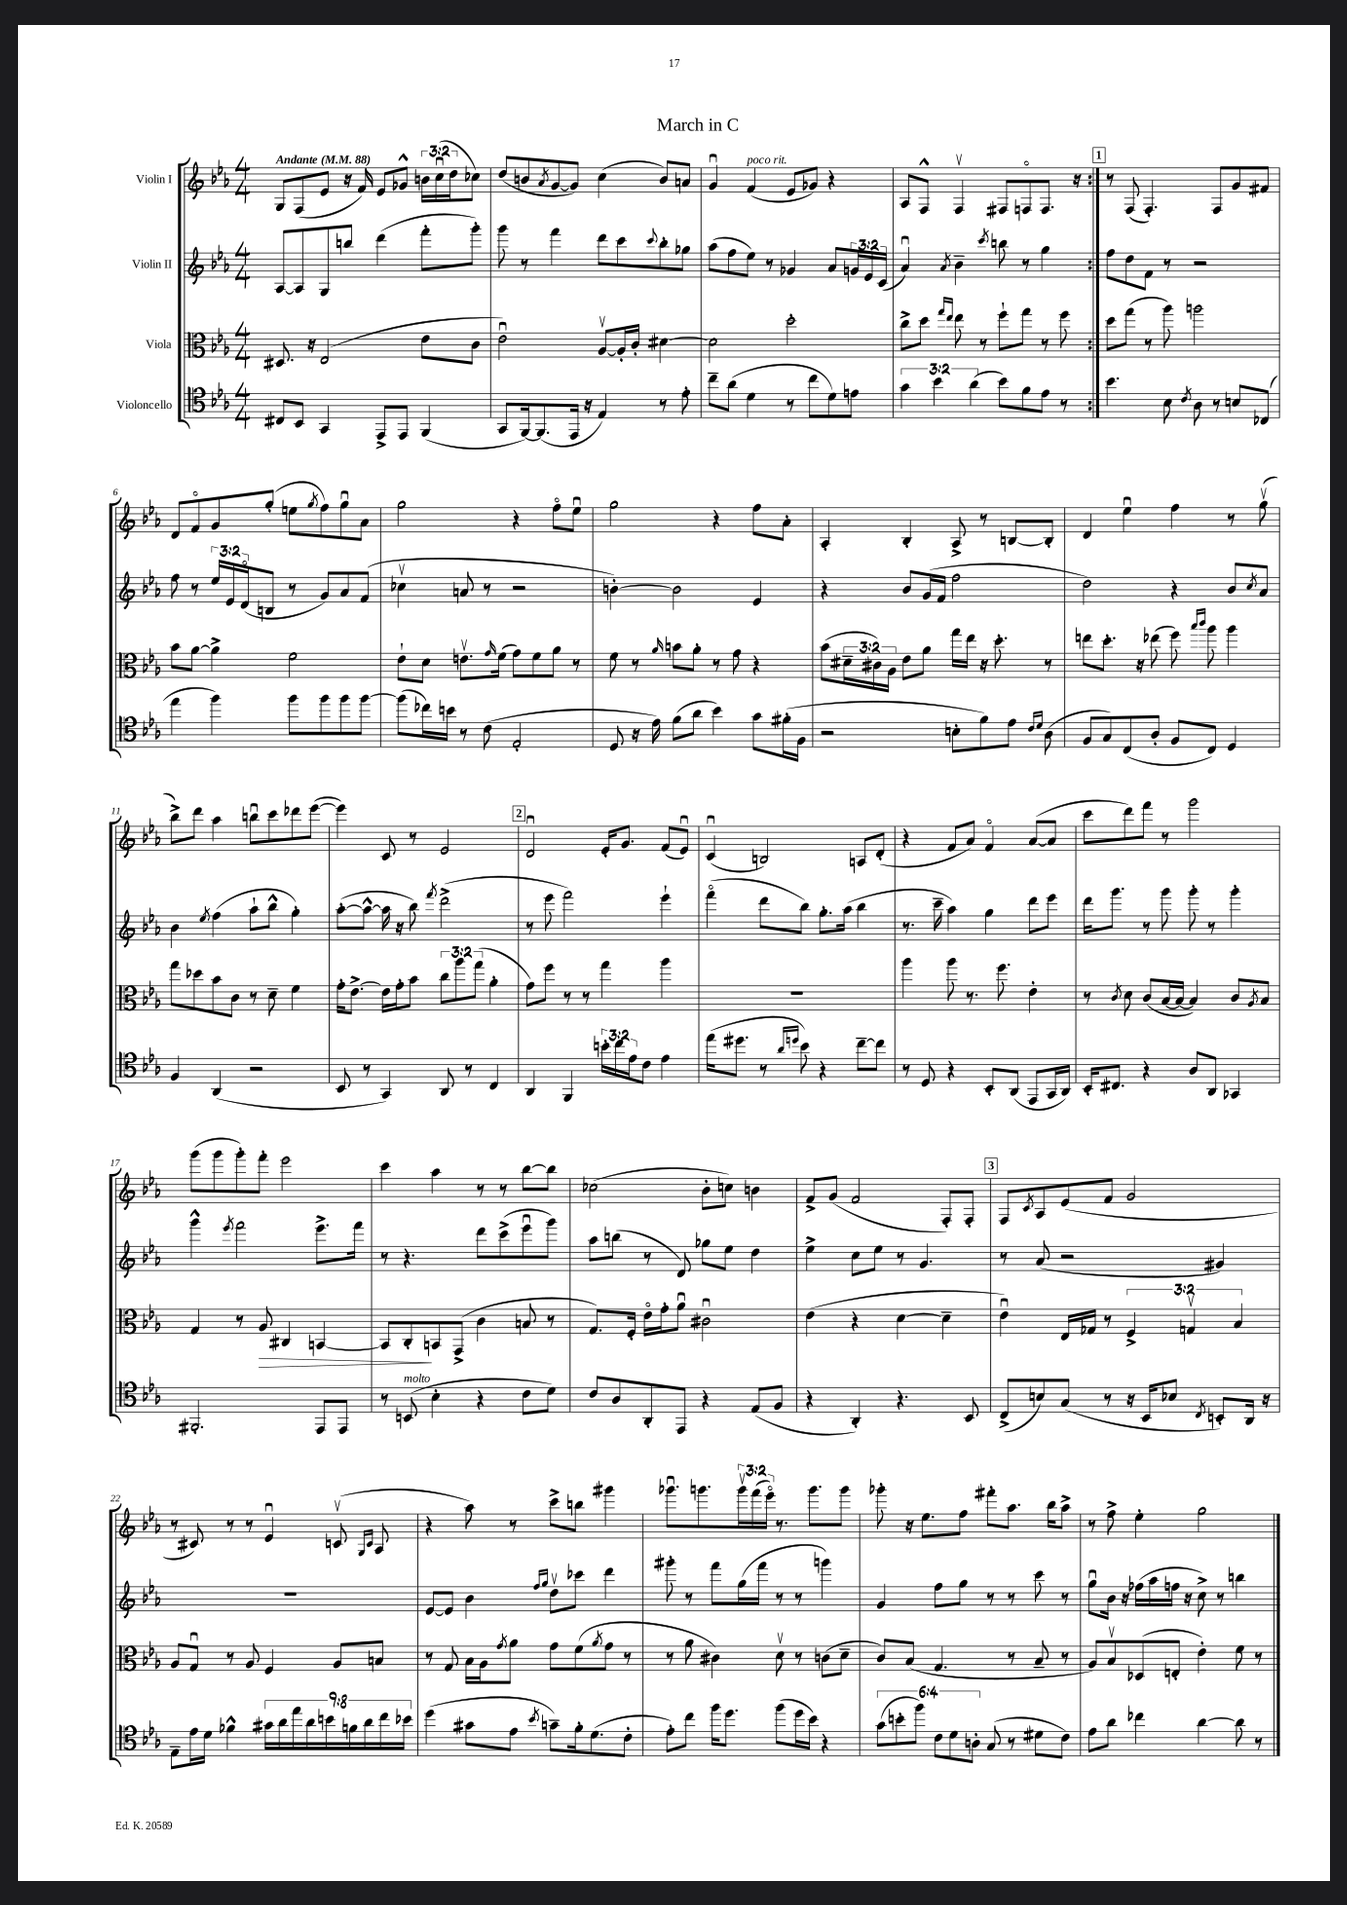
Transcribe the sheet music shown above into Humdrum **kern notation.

**kern	**kern	**kern	**kern
*staff4	*staff3	*staff2	*staff1
*clefC4	*clefC3	*clefG2	*clefG2
*k[b-e-a-]	*k[b-e-a-]	*k[b-e-a-]	*k[b-e-a-]
*M4/4	*M4/4	*M4/4	*M4/4
*MM88	*MM88	*MM88	*MM88
8C#/L	8.D#/	[8A-/L	8G/L
8BB-/J	.	8A-/]	(8F/
.	16r	.	.
4GG/	(2E-/	8G/	8e-/J
.	.	8bb/J	16r
.	.	.	16f/)
8EE-^/L	.	(4ddd\	8e-/L
8EE-/J	.	.	8g-^^/J
(4FF/	8e-\L	8fff'\L	24b\LL
.	.	.	(24ccu\
.	.	.	24dd\J
.	8c\J	8ggg'\J)	8cc-\J)
=	=	=	=
8GG/L	2e-u\)	8ggg\	(8dd/L
[16FF/k)	.	8r	8b/
(8.FF/]	.	.	.
.	.	.	8qa-/
.	.	4fff\	[8g/
16EE-/Jk	.	.	8g/]J)
16r	.	.	.
4E-/)	[8A-v/L	8ddd\L	(4cc\
.	16A-'/]L	8ccc\	.
.	16c'/JJ	.	.
.	.	8qqccc/	.
8r	[4d#\	8bb-'\	8b/L)
8e-'\	.	8gg-\J	8a/J
=	=	=	=
8cc~\L	2d#\]	(8aa-\L	4gu/
(8a-\J	.	8ff\	.
4d\	.	8ee-\J)	(4f/
.	.	8r	.
8r	2dd'\	4g-/	8e-/L
8cc\L	.	.	8g-/J)
8d\)	.	8a-/L	4r
8e\J	.	24g/L	.
.	.	24e-/	.
.	.	(24c/JJ	.
=	=	=	=
6g\	8cc^\L	4a-u/)	8A-/L
.	8dd\J	.	8F^^/J
6b-\	.	.	.
.	16qqgg/LL	.	.
.	16qqee-/JJ	8qa-/	.
.	8ee-\	4b-~\	4Fv/
(6a-\	.	.	.
.	8r	.	.
.	.	8qccc/	.
8b-\L)	8ff`\L	8bb\	8F#/L
8f\	8gg\J	8r	8Fo/
8e-\J	8r	4gg\	8.F/J
8r	8ff\	.	.
.	.	.	16r
=:|!	=:|!	=:|!	=:|!
4.b-\	8dd\L	8ff\L	8r
.	(8gg\J	8dd\	(8F/
.	8r	8f\J	4.F'/)
8B-\	8aa-\)	8r	.
8qc/	.	.	.
8A-\	2aa\	2r	.
8r	.	.	8F/L
8B/L	.	.	8g/
(8C-/J	.	.	8f#/J
=	=	=	=
4ee-\	8b-\L	8ff\	8d/L
.	[8a-\J	8r	8fo/
4ff\)	4a-^\]	24ee-/LL	8g/
.	.	24e-/	.
.	.	(24do/J	.
.	.	8B/J	(8gg'/J
8ff\L	2f\	8r	8ee\L
.	.	.	8qgg/
8ff\	.	8g/L)	8ff\)
8ff\	.	8a-/	8ggu\
[8ff\J	.	(8f/J	8a-\J
=	=	=	=
(8ff\]L	8e-`\L	4cc-v\	2gg\
16cc-\L)	8d\J	.	.
16b\JJ	.	.	.
8r	8.ev\L	8a/	.
(8c\	.	8r	.
.	16qqg/	.	.
.	(16f\Jk	.	.
2E-'/	8g\L)	2r	4r
.	8f\	.	.
.	8a-\J	.	8ffo\L
.	8r	.	8ee-u\J
=	=	=	=
8D/	8f\	[4b'\)	2gg\
16r	8r	.	.
16e-\)	.	.	.
.	16qqa-/	.	.
(8f\L	8b\L	2b\]	.
8a-\J	8a-'\J	.	.
4b-\)	8r	.	4r
.	8g\	.	.
8g\L	4r	4e-/	8ff\L
(16f#'\L	.	.	8a-'\J
16F\JJ	.	.	.
=	=	=	=
2r	(8b-\L	4r	4A-'/
.	24d#~\L	.	.
.	24c#\)	.	.
.	24A-\JJ	.	.
.	8e-\L	8b-/L	4B-'/
.	8a-\J	(16g/L	.
.	.	16f/JJ	.
8B'\L	16gg\LL	2ff\	8A-^/
.	16ee-\JJ	.	.
8f\)	16r	.	8r
.	8.dd'\	.	.
8e-\J	.	.	[8B/L
16qqc/LL	.	.	.
16qqd/JJ	.	.	.
(8A-\	8r	.	8B'/]J
=	=	=	=
8F/L	8ee\L	2dd\)	4d/
8G/)	8.dd'\J	.	.
(8C/	.	.	4ee-u\
.	16r	.	.
8A-'/J	(8ee-\	.	.
8F/L	8ff\)	4r	4ff\
.	16qqbb-/LL	.	.
.	16qqccc/JJ	.	.
8C/J)	8aa-\	.	.
4D/	4aa-\	8b-/L	8r
.	.	8qcc/	.
.	.	8a-/J	(8ggv\
=	=	=	=
4F/	8gg\L	4b-\	8bb-^\L)
.	8dd-\	.	8ddd\J
.	.	8qee-/	.
(4AA-/	8b-\	(4ff\	4aa-\
.	8c\J	.	.
2r	8r	8aa-`\L	8bbu\L
.	8d~\	8bb-^^\J	8ccc\
.	4f\	4gg'\)	8ddd-\
.	.	.	([8eee-\J
=	=	=	=
8BB-/	16g'\LK	([8aa-'\L	4eee-\])
.	[8.e-^\J	.	.
8r	.	8aa-^^\_J	.
4GG/)	16e-\]LL	16aa-\]	8c/
.	16g'\J	16r	.
.	8b-\J	8bb-\)	8r
.	.	8qfff/	.
8AA-/	12cc\L	(2ddd^\	2e-/
.	12aa-\	.	.
8r	.	.	.
.	(12gg\J	.	.
4C/	4a-'\	.	.
=	=	=	=
4AA-/	8g\L)	8r	2du/
.	8ff\J	8eee-\	.
4FF/	8r	2fff\)	.
.	8r	.	.
24b'\LL	4gg\	.	16e-'/LK
24cc\	.	.	.
.	.	.	8.g/J
24e-\J	.	.	.
8c\J	.	.	.
4e-\	4aa-\	4eee-`\	(8f/L
.	.	.	8e-u/J)
=	=	=	=
(16ee-\LK	1r	(4fffo\	(4cu/
8.dd#\J	.	.	.
8r	.	8ddd\L	2B/)
16qqa-/LL	.	.	.
16qqdd/JJ	.	.	.
8b-\)	.	8bb-\J)	.
4r	.	8.gg'\L	.
.	.	(16aa-\Jk	.
[8cc~\L	.	4bb-\	8A/L
8cc\]J	.	.	(8d'/J
=	=	=	=
8r	4aa-\	8.r	4r
8D/	.	.	.
.	.	16ccc~\	.
4r	8aa-\	4aa-\)	8f/L
.	8.r	.	8a-/J)
8BB-'/L	.	4gg\	4fo/
.	8.ff\	.	.
(8AA-/J	.	.	.
8EE-/L	4e-'\	8ddd\L	([8a-/L
16GG/L	.	8eee-\J	8a-/]J
16AA-/JJ)	.	.	.
=	=	=	=
16BB-'/LK	8r	16ddd\LK	8ccc\L
8.C#/J	.	8.ggg\J	.
.	8qc/	.	.
.	8d\	.	8ddd\)
4r	(8c/L	8r	8fff\J
.	[16B-/L	8ggg\	8r
.	16B-/_JJ	.	.
8A-/L	4B-/])	8ggg'\	2ggg\
8AA-/J	.	8r	.
4GG-/	8c/L	4ggg'\	.
.	8qA-/	.	.
.	8B-/J	.	.
=	=	=	=
2.FF#'/	4G/	4ggg^^\	(8ggg\L
.	.	.	8ggg\
.	.	8qeee-/	.
.	8r	2fff\	8ggg'\)
.	8A-/	.	8fff'\J
.	4C#/	.	2eee-\
8EE-/L	[4BB/	8.eee-^\L	.
8EE-/J	.	.	.
.	.	16fff\Jk	.
=	=	=	=
8r	8BB/]L	8r	4ccc\
(8BB/	8C'/	4.r	.
4B-'\	8BB/	.	4aa-\
.	(8GG^/J	.	.
4r	4c\	8ddd\L	8r
.	.	(8ccc^\	8r
8c\L	8B/	8eee-u\	[8bb-\L
8d\J)	8r	8ggg\J)	8bb-\]J
=	=	=	=
8c/L	8.G/L)	8aa-\L	(2cc-\
8A-/	.	(8bb\J	.
.	16F'/Jk	.	.
8AA-'/	16e-o\LL	8r	.
.	16g'\J	.	.
8EE-/J	8a-u\J	8d/)	.
4r	2c#u\	8gg-\L	8b-'\L
.	.	8ee-\J	8cc\J)
(8E-/L	.	4dd\	4b\
8F/J	.	.	.
=	=	=	=
4r	(4e-\	4ee-^\	8f^/L
.	.	.	(8g/J
4AA-'/)	4r	8cc\L	2f/
.	.	8ee-\J	.
4.r	[4d\	8r	.
.	.	4.g/	.
.	4d~\]	.	8F'/L)
8BB-/	.	.	8F'/J
=	=	=	=
(8C^/L	4e-u\)	8r	8F/L
.	.	.	8qc/
8B/)	.	(8a-/	8A-/
(8G/J	16E-/LL	2r	(8e-/
.	16G-/JJ	.	.
8r	8r	.	8f/J
16r	6F^/	.	2g/
16BB-/LK	.	.	.
8B-/J	.	.	.
.	6Gv/	.	.
8qC/	.	.	.
8BB'/L)	.	4g#/)	.
.	6B-/	.	.
16AA-/Jk	.	.	.
16r	.	.	.
=	=	=	=
8E-~\L	8A-/L	1r	8r
16e-\L	8Gu/J	.	8c#/)
16d\JJ	.	.	.
4f-^^\	8r	.	8r
.	8A-/	.	8r
18g#\LL	4F/	.	4e-u/
18a-\	.	.	.
18ee-\	.	.	.
18a-\	.	.	.
18b\	.	.	.
.	8A-/L	.	(8cv/
18f\	.	.	.
18a-\	.	.	.
.	.	.	16qqG/LL
.	.	.	16qqc/JJ
.	8B/J	.	8A-/
18cc\	.	.	.
18b-\JJ	.	.	.
=	=	=	=
(4dd\	8r	[8e-/L	4r
.	8G/	8e-/]J	.
8g#\L	16B-\LL	4b-\	8aa-\)
.	16A-\J	.	.
.	8qg/	.	.
8e-\J	8a-\J	.	8r
.	.	16qqff/LL	.
8qb-/	.	16qqgg/JJ	.
8g~\L)	8g\L	8ddv\L	8ccc^\L
16f'\k	(8f\	8ccc-\J	8bb\J
(8.d\	.	.	.
.	8qa-/	.	.
.	8g\J	4ddd\	4ggg#\
8c'\J	8r	.	.
=	=	=	=
8e-'\L)	8r	8ggg#'\	8.ggg-u\L
8cc\J	8a-\	8r	.
.	.	.	8.ggg\
16ff\LK	4c#\)	8fff\L	.
8.dd\J	.	.	.
.	.	(16gg\L	24gggv\L
.	.	.	(24fff\
.	.	16fff\JJ	.
.	.	.	24eee-o\JJ)
(8ff\L	8dv\	8r	8.r
16dd\L	8r	8r	.
16b-\JJ)	.	.	8.ggg\L
4r	(8c\L	4ggg\)	.
.	8d~\J	.	8ggg\J
=	=	=	=
(12g\L	8c/L)	4g/	8ggg-'\
12b'\	.	.	.
.	(8B-/J	.	16r
12ff\J)	.	.	.
.	.	.	8.ee-\L
12c\L	4.G/	8ff\L	.
12d\	.	.	.
.	.	8gg\J	8ff\J
12A'\J	.	.	.
(8G/	.	8r	8fff#'\L
8r	8r	8r	8.aa-\J
8d#\L	8B-~/	8ccc\	.
.	.	.	16bb-\LK
8c\J)	8r	8r	8aa-^\J
=	=	=	=
8e-\L	8A-/L)	8ggu\L	8r
8a-\J	8B-v/	16b-\Jk	8ff^\
.	.	16r	.
4cc-\	(8D-/	(16ff-\LL	4ee-'\
.	.	16aa-\	.
.	8E'/J	16ff\JJ	.
.	.	16r	.
[4a-\	4e-'\)	8cc^\)	2gg\
.	.	8r	.
8a-\]	8f\	4bb\	.
8r	8r	.	.
==	==	==	==
*-	*-	*-	*-
